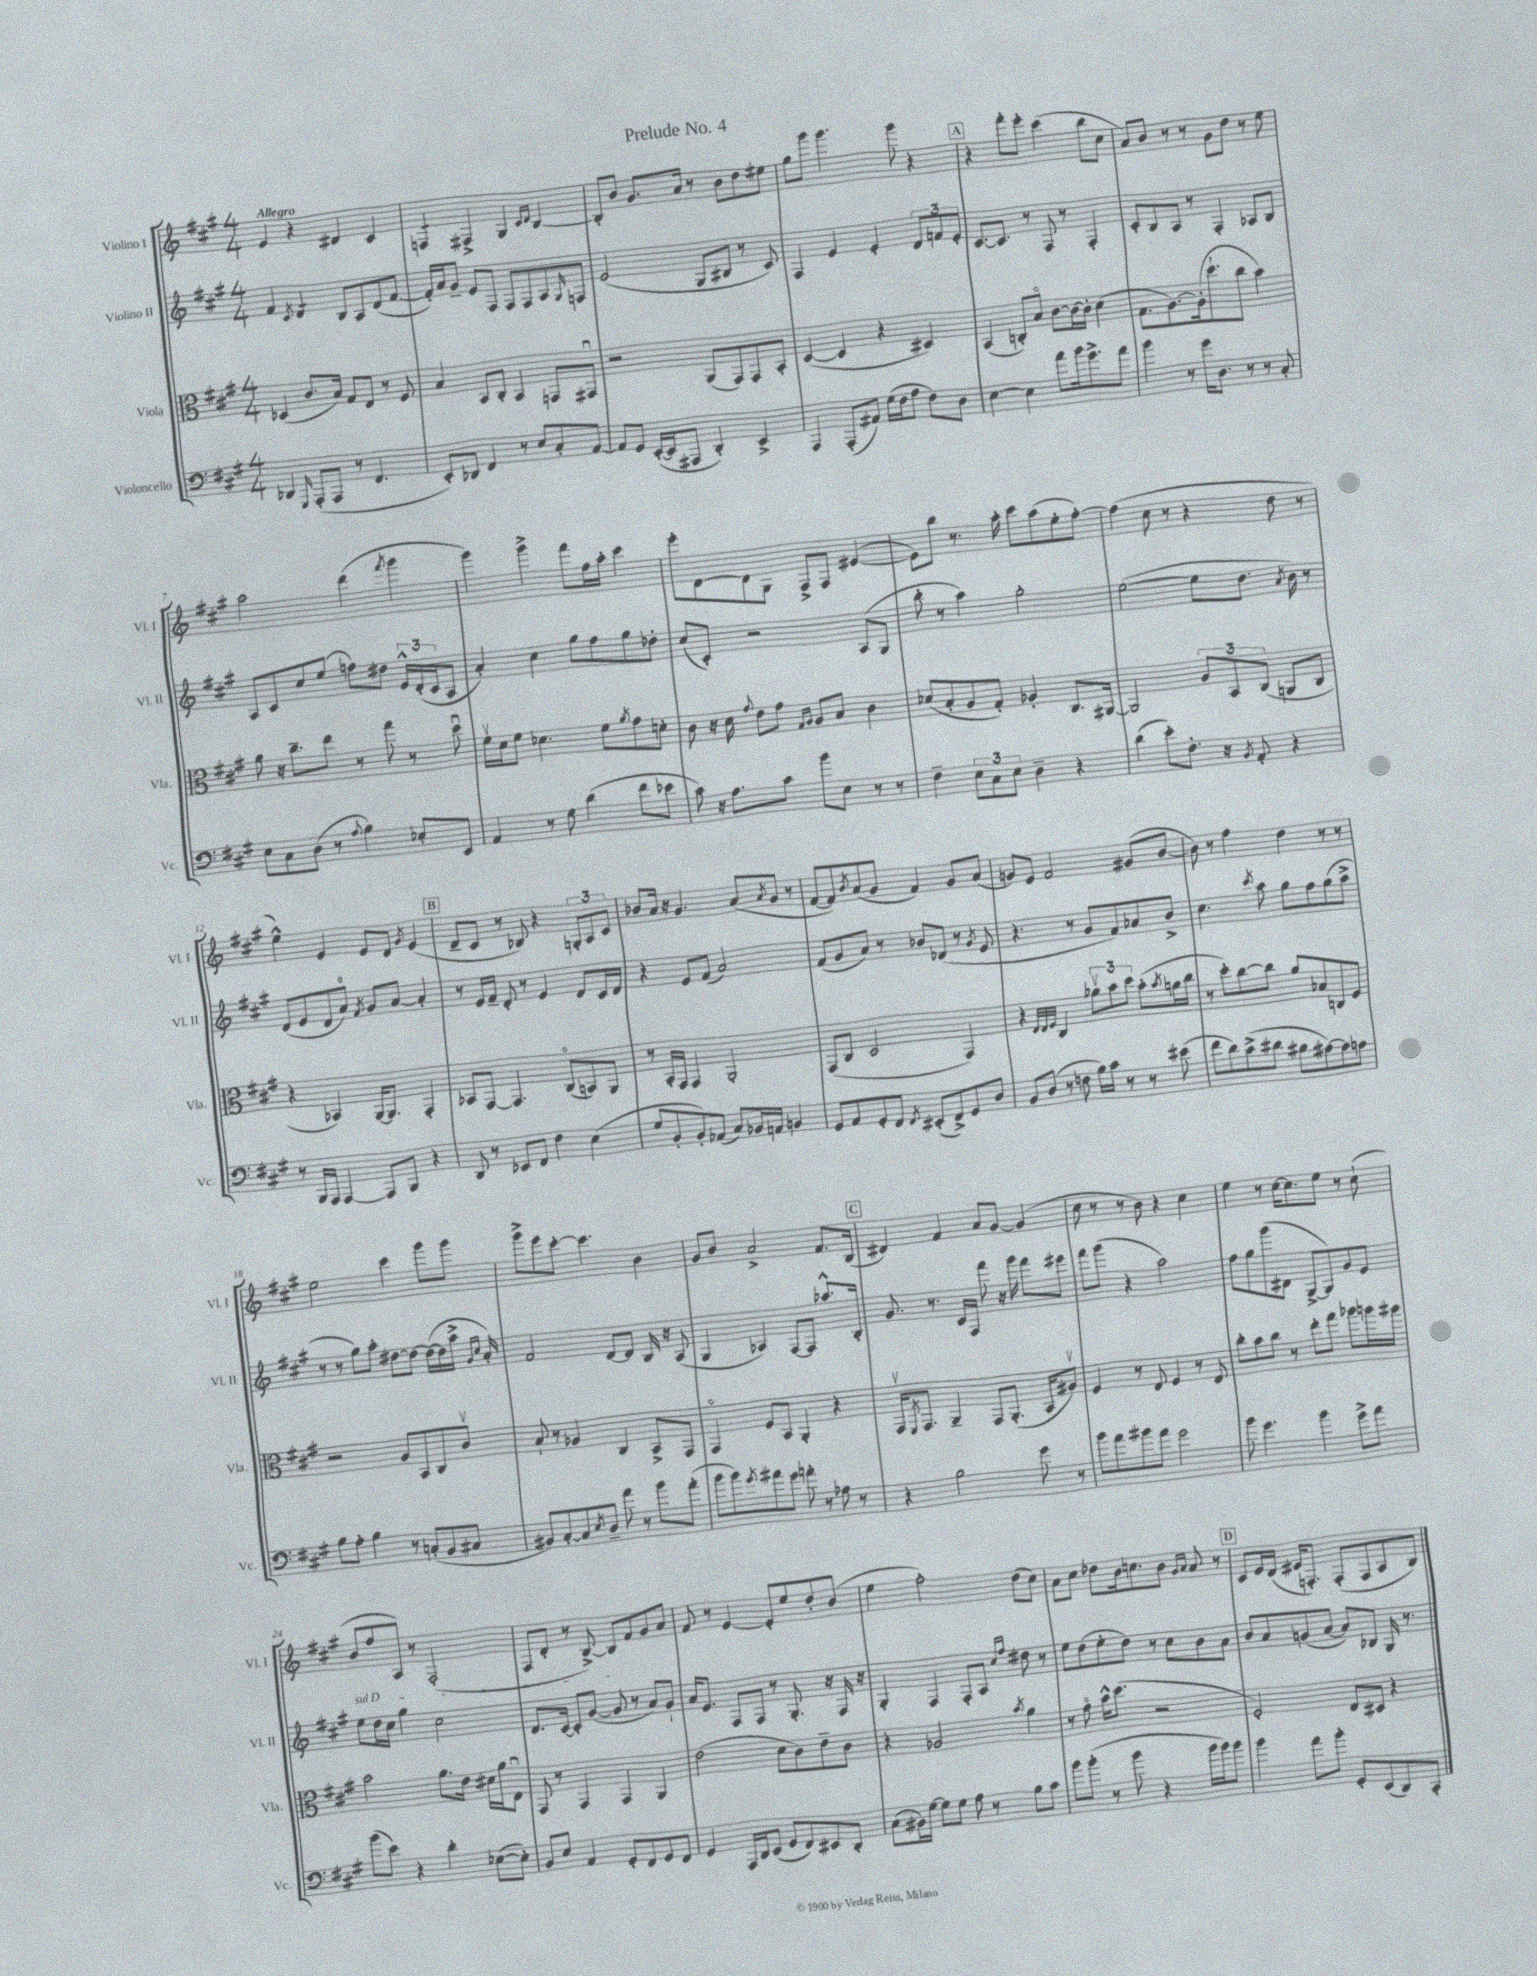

**kern	**kern	**kern	**kern
*staff4	*staff3	*staff2	*staff1
*clefF4	*clefC3	*clefG2	*clefG2
*k[f#c#g#]	*k[f#c#g#]	*k[f#c#g#]	*k[f#c#g#]
*M4/4	*M4/4	*M4/4	*M4/4
4DD-/	(4D-/	4f#/	4e/
16qqGGG#/	.	8qc#/	.
(8AAA'/L	8.c#/L	4d/	4r
8AAA/J	.	.	.
.	16B/Jk)	.	.
8r	8G#/L	8B/L	4d#/
4.FF#/	8E/J	8A/	.
.	8r	(8d/	4c#/
.	8F#/	[8f#/J	.
=	=	=	=
8EE'/L)	4B/	16f#'/]LL)	4F/
.	.	16a/J	.
8DD-/J	.	8g#~/J	.
4FF#/	8BB/L	8e/L	4F#^/
.	8C#'/J	8F#/J	.
8r	4BB/	8F#/L	4G#/
8E/L	.	8F#/	.
.	.	.	16qqc#/LL
.	.	.	16qqd/JJ
8C#'/	8GG/L	8A/	[4B/
.	.	16qqG#/	.
[8AA/J	8GG#u/J	8F/J	.
=	=	=	=
8AA/]L	2r	(2e/	8B'/]L
8GG#/J	.	.	8b/J
([16EE'/LL	.	.	8.g#/L
16EE/]J	.	.	.
8AAA#/J	.	.	.
.	.	.	16a/Jk
4DD'/)	(8AA/L	8G#/L	8r
.	8GG#/)	8B#/J	8b\L
4EE^/	8GG#/	8r	8dd\
.	8BB'/J	8c#/)	8ee#\J
=	=	=	=
4AAA/	([4D/	4F#/	8gg#\L
.	.	.	8ggg#\J
(8AAA'/L	4D/]	4e/	4.ggg#\
8AA#/J)	.	.	.
(16G#\LL	4r	4e'/	.
16F#\J	.	.	.
8A\J	.	.	8ggg#\
8F#\L)	4D#/)	12d/L	4r
.	.	12f/	.
8D\J	.	.	.
.	.	12e'/J	.
=	=	=	=
[4E\	(4BB/	[8.c#/L	4r
.	.	8.c#/]J	.
4E\]	8C'/L)	.	8fff#'\L
.	8Bo/J	8r	8eee'\J
8a\L	[8c#\L	8F#/	(4ccc#\
16b\k	16c#\_L	8r	.
8.g#^\	16c#'\]JJ	.	.
.	(4d\	4F#'/	8bb\L
8a\J	.	.	8cc#\J
=	=	=	=
4b\	8.G#\L	8c#'/L	8a/L)
.	.	8B/	8b/J
.	[8.A\)	.	.
8r	.	8A/J	8r
16g#\LK	(16A'\]k	8r	8r
8.D\J	8.dd`\	.	.
.	.	4F#'/	8g#\L
8r	8cc#\J	.	8dd\J
8r	4b\)	8A-/L	8r
8C#'/	.	8B/J	8ee\
=	=	=	=
8E\L	8a\	8A/L	2aa\
8C#\	16r	8c#/	.
.	8.cc#~\L	.	.
(8D\J	.	8cc#/	.
8r	8ee\J	(8ee/J	.
8qqA/	.	.	.
4B\)	8r	8ff\L)	(4ddd\
.	8gg#\	8dd#\J	.
.	.	.	8qfff#/
8E-'/L	8r	24e^^/LL	4ggg#\
.	.	(24d'/	.
.	.	24c#/J	.
8EE/J	8ddu\	8A/J	.
=	=	=	=
4AA/	16f#v\LL	4a'/)	4ggg#\)
.	16d\J	.	.
.	8f#\J	.	.
8r	4.d-\	4cc#\	4ggg#^\
8G#\	.	.	.
(4d\	.	8gg#\L	8fff#\L
.	8f#\L	8ff#\	16ff#\L
.	.	.	16aa'\JJ
.	8qa/	.	.
8f#\L	8g#\	8gg#\	4ccc#\
8e-\J	8d'\J	8dd-'\J	.
=	=	=	=
8c#\)	8c#\	(8cc#/L	8eee'\L
16r	16r	8c#'/J)	[8d\
8.A\L	16d\	.	.
.	8qqg#/	.	.
.	8e\L	2r	8d\]
8c#\J	8g#\J	.	8G#\J
.	16qqG#/LL	.	.
.	16qqA/JJ	.	.
8b\L	8A/L	.	8F#^/L
8E\J	8B/J	.	8F#/J
8r	4c#\	(8A/L	([4e#/
8r	.	8G#/J	.
=	=	=	=
4F#~\	(8d-/L	8bb'\	8e#\]L)
.	8B'/	8r	8bb\J
12E\L	8A/	4aa\)	8.r
12C#\	.	.	.
.	8G#'/J)	.	.
12E\J	.	.	.
.	.	.	16aa'\
4D~\	4A-'/	2gg#'\	8ccc#\L
.	.	.	(8aa\
4r	8.C#/L	.	8ee'\
.	.	.	[8ff#'\J)
.	[16AA#/Jk	.	.
=	=	=	=
(4d\	2AA#/]	([2ee\	(4ff#\]
8e'\L)	.	.	8cc#\
8.F#'\J	.	.	8r
.	12A/L	8ee\]L	4r
16r	.	.	.
.	12BB/	.	.
8qBB/	.	.	.
8AA'/	.	8.dd\J	.
.	(12C#/J	.	.
4r	8AA/L	.	8dd\
.	.	8qa/	.
.	.	16b\)	.
.	8C#/J	8r	8r
=	=	=	=
8r	4r	(8d/L	4ee^^\)
16BBB/LL	.	8e/	.
16AAA/JJ	.	.	.
[4AAA/	4BB-/)	8d/	4e/
.	.	8a/J)	.
.	.	8qf#/	.
8AAA/]L	[16AA/LK	8g#/L	8e/L
.	8.AA/]J	.	.
8BBB/J	.	[8a/J	8d/J
.	.	.	8qg#/
4r	4GG#'/	4a'/]	(4e/
=	=	=	=
8DD/	8BB-/L	8r	8d~/L
8r	[8GG#/J	16e/LL	8c#/J
.	.	16f#~/JJ	.
8EE-/L	4.GG#/]	8d'/	8r
8FF#/J	.	8r	8B-/)
4F#\	.	4e/	4r
.	(8C#o/L	.	.
(4E\	8BB/)	8d/L	12G'/L
.	.	.	12A/
.	8AA/J	16c#/L	.
.	.	.	12c#/J
.	.	16d/JJ	.
=	=	=	=
8G#/L	8r	4r	8b-/L
8BB'/	16BB'/LL	.	16a/Jk
.	16GG#/JJ	.	16r
8BB'/)	4GG#/	8e/L	4.g#/
(8AA-/J	.	(8f#/J	.
8C#/L)	2AA'/	2a/)	.
16BB-/L	.	.	(8a/L
16AA/JJ	.	.	.
.	.	.	8qa/
4BB/	.	.	8g#/J
.	.	.	8r
=	=	=	=
8GG#/L	(8GG#/L	(8f#/L	[8f#/L
8AA/	8C#/J	8g#/	8f#/])
.	.	.	8qb/
8GG#'/	2D/	8a/J)	(8a/
8FF#/J	.	8r	8g#/J
8qFF#/	.	.	.
(8EE#'/L	.	8b-/L	4f#/)
8FF#^/)	.	(8d-/J	.
8GG#/	4GG#/)	8r	8g#/L
.	.	8qg#/	.
8D/J	.	8e/	(8a/J
=	=	=	=
8BB/L	4r	4.r	8g/L)
(8D/J	.	.	8e/J
.	32qqE/LLL	.	.
.	32qqE/	.	.
.	32qqF#/JJJ	.	.
8r	4C#/	.	2f#/
8F\	.	8r	.
16B\LL)	12a-v\L	8g#/L	.
16c#\JJ	.	.	.
.	12b\	.	.
8r	.	8f#/)	.
.	12dd\J	.	.
8r	(8b'\L	8a-/	(8g#/L
.	8qb/	.	.
(8e#\	16a\L	8b^/J	[8b/J
.	16cc#\JJ	.	.
=	=	=	=
8f#\L	8r	4.cc#\	8b\])
8d\)	8dd'\L)	.	8r
(8c#^\	[8cc#\	.	4ff#\
.	.	8qccc#/	.
8d#\J	8cc#\]J	8aa\	.
8B#\L	8a/L	8gg#\L	4dd\
[8A#\)	8B-/	8ff#\	.
8A#\]	8C/	(8gg#\	8r
8A\J	8F#/J	8aa^\J	8r
=	=	=	=
8B\L	2r	8r	2ee\
8A'\J	.	8r	.
4B\	.	8gg#\L)	.
.	.	8aa'\J	.
8r	8A/L	[8dd#\L	4ccc#\
(8C'/L	8BB/	8dd#\_J	.
8BB/	8C#/	(16dd#\_LL	8ggg#\L
.	.	16dd#\]	.
8C#/J	8c#v/J	16aa^\JJ	8ggg#\J
.	.	16qqg#/LL	.
.	.	16qqcc#/JJ	.
.	.	16a'/)	.
=	=	=	=
8BB#/L)	8B`/	2f#/	8ggg#^\L
[8C#'/	8r	.	8eee\
8C#/]	4A-/	.	[8ccc#'\J
8qE/	.	.	.
8D~/J	.	.	4.ccc#\]
8a\	4C#/	[8d/L	.
8r	.	8d/]J	.
8b\L	8BB^/L	16B/	4b\
.	.	16r	.
(8a'\J	8GG#/J	(8A/	.
=	=	=	=
8b\L	4GG#o/	4G#/	8g#/L
8b\)	.	.	8b/J
8qg#/	.	.	.
8a#\	8F#/L	4A-/)	2a^/
8g#\J	8BB/J	.	.
8a'\	4AA'/	[8F#/L	.
8r	.	8F#/]J	.
8A-\	4r	8.aa-^^/L	8.f#/L
8r	.	.	.
.	.	16B'/Jk	(16B/Jk
=	=	=	=
4r	16GG#v/LK	8.g#/	4d#/)
.	8qFF#/	.	.
.	8.GG#/J	.	.
.	.	8.r	.
2B\	4AA~/	.	4f#/
.	.	16c#/LL	.
.	.	16F#/JJ	.
.	8GG#/L	8fff#\	8a/L
.	(8.AA'/J	16r	[8g#/J
.	.	16ggg#\	.
8g#\	.	8fff#\L	(4g#/]
.	16BB/LK	.	.
8r	8A#v/J)	8eee#\J	.
=	=	=	=
8b\L	4F#/	8fff#\L	8cc#\
8a\	.	(8ggg#\J	8r
8b#\	8r	4r	8r
8a\J	8E/	.	8b\)
2g#\	4F#/	2aa\)	4r
.	8r	.	4cc#\
.	8E/	.	.
=	=	=	=
8b\	8cc#'\L	8ff#\L	4ee\
4.g#\	8b\	8gg#\	.
.	8cc#\J	(8ggg#\	8r
.	8r	8d#\J	[16cc#\LK
.	.	.	8.cc#\]
4b\	8ee'\L	[8G#^/L	.
.	8gg#\J	8G#/])	8ee\J
8g#^\L	8aa-\L	8g#/	8r
8a\J	16aa\L	8e/J	(8cc#`\
.	16aa#\JJ	.	.
=	=	=	=
(8b\L	2b\	8ee\L	8b/L
8e\J)	.	16dd\L	8ff#/
.	.	16cc#\JJ	.
4r	.	4gg#\	8A/J)
.	.	.	8r
4d'\	8.a\L	2cc#\	(2F#'/
.	16e\Jk	.	.
([8E-\L	16d#\LL	.	.
.	16a\J	.	.
8E-'\]J)	8Eu\J	.	.
=	=	=	=
8BB/L	8GG#/	8.d/L	8F#/L
8E/J	8r	.	8d'/J
.	.	[16c#/Jk	.
4AA/	4GG#/	8c#'/]L	8r
.	.	([8g#/J	[8B^/)
8GG#'/L	4GG#/	8g#/]	8B/]L
8FF#/	.	8r	8f#/
8GG#/	4AA/	8a/L)	8g#/
8FF#/J	.	8g#`/J	8a/J
=	=	=	=
4GG#/	(2e\	16a/LK	8f#/
.	.	8.e/J	.
.	.	.	8r
16AAA/LL	.	8F#/L	[4e/
16DD/J	.	.	.
(8EE/J	.	8F#/J	.
8GG#/L	8d\L	8r	8e'/]L
8FF#/)	8c#\)	8.G#'/	8ee/
8EE#/	8e~\	.	8dd'/
.	.	16r	.
8DD'/J	8c#\J	16F#/	(8b/J
.	.	16r	.
=	=	=	=
(8C#\L	4r	4G#'/	4ee\
16BB#\L)	.	.	.
[16G#\JJ	.	.	.
8G#\]L	2A-/	4F#/	2ff#'\)
8G#\J	.	.	.
8A\	.	8F#'/L	.
8r	.	8A/J	.
.	.	16qqcc#/LL	.
.	8qb/	16qqff#/JJ	.
8B\L	4a\	8dd#\	(8dd\L
8c#\J	.	8r	8cc#\J)
=	=	=	=
8b\L	8r	8ee\L	8a\L
(8b'\J	8g#o\	(8dd\	8cc#\J
8r	16b^^\LK	8ee'\	8dd-\L
.	(8.dd\J	.	.
8b\	.	8dd\J)	16b\k
.	.	.	8.cc\
4r	2r	8r	.
.	.	8cc#\L	8b\J
.	.	.	16qqg#/LL
.	.	.	16qqa/JJ
16b\LL	.	8b\	8a/
16b\J)	.	.	.
8b\J	.	8a\J	8r
=	=	=	=
4b\	2F#'/)	8b/L	8c#/L
.	.	8a/	16e/L
.	.	.	(16d/JJ
8a\L	.	(8g/	16e#/LK
.	.	.	8.F'/J)
8b'\J	.	[8a/J	.
8GG#'/L	8E/L	8a/]L)	(8F'/L
(8EE/	8D#/J	8B-/J	8F/
8DD/)	4r	16G#/	8A/
.	.	8.r	.
8CC#'/J	.	.	8B/J)
==	==	==	==
*-	*-	*-	*-
